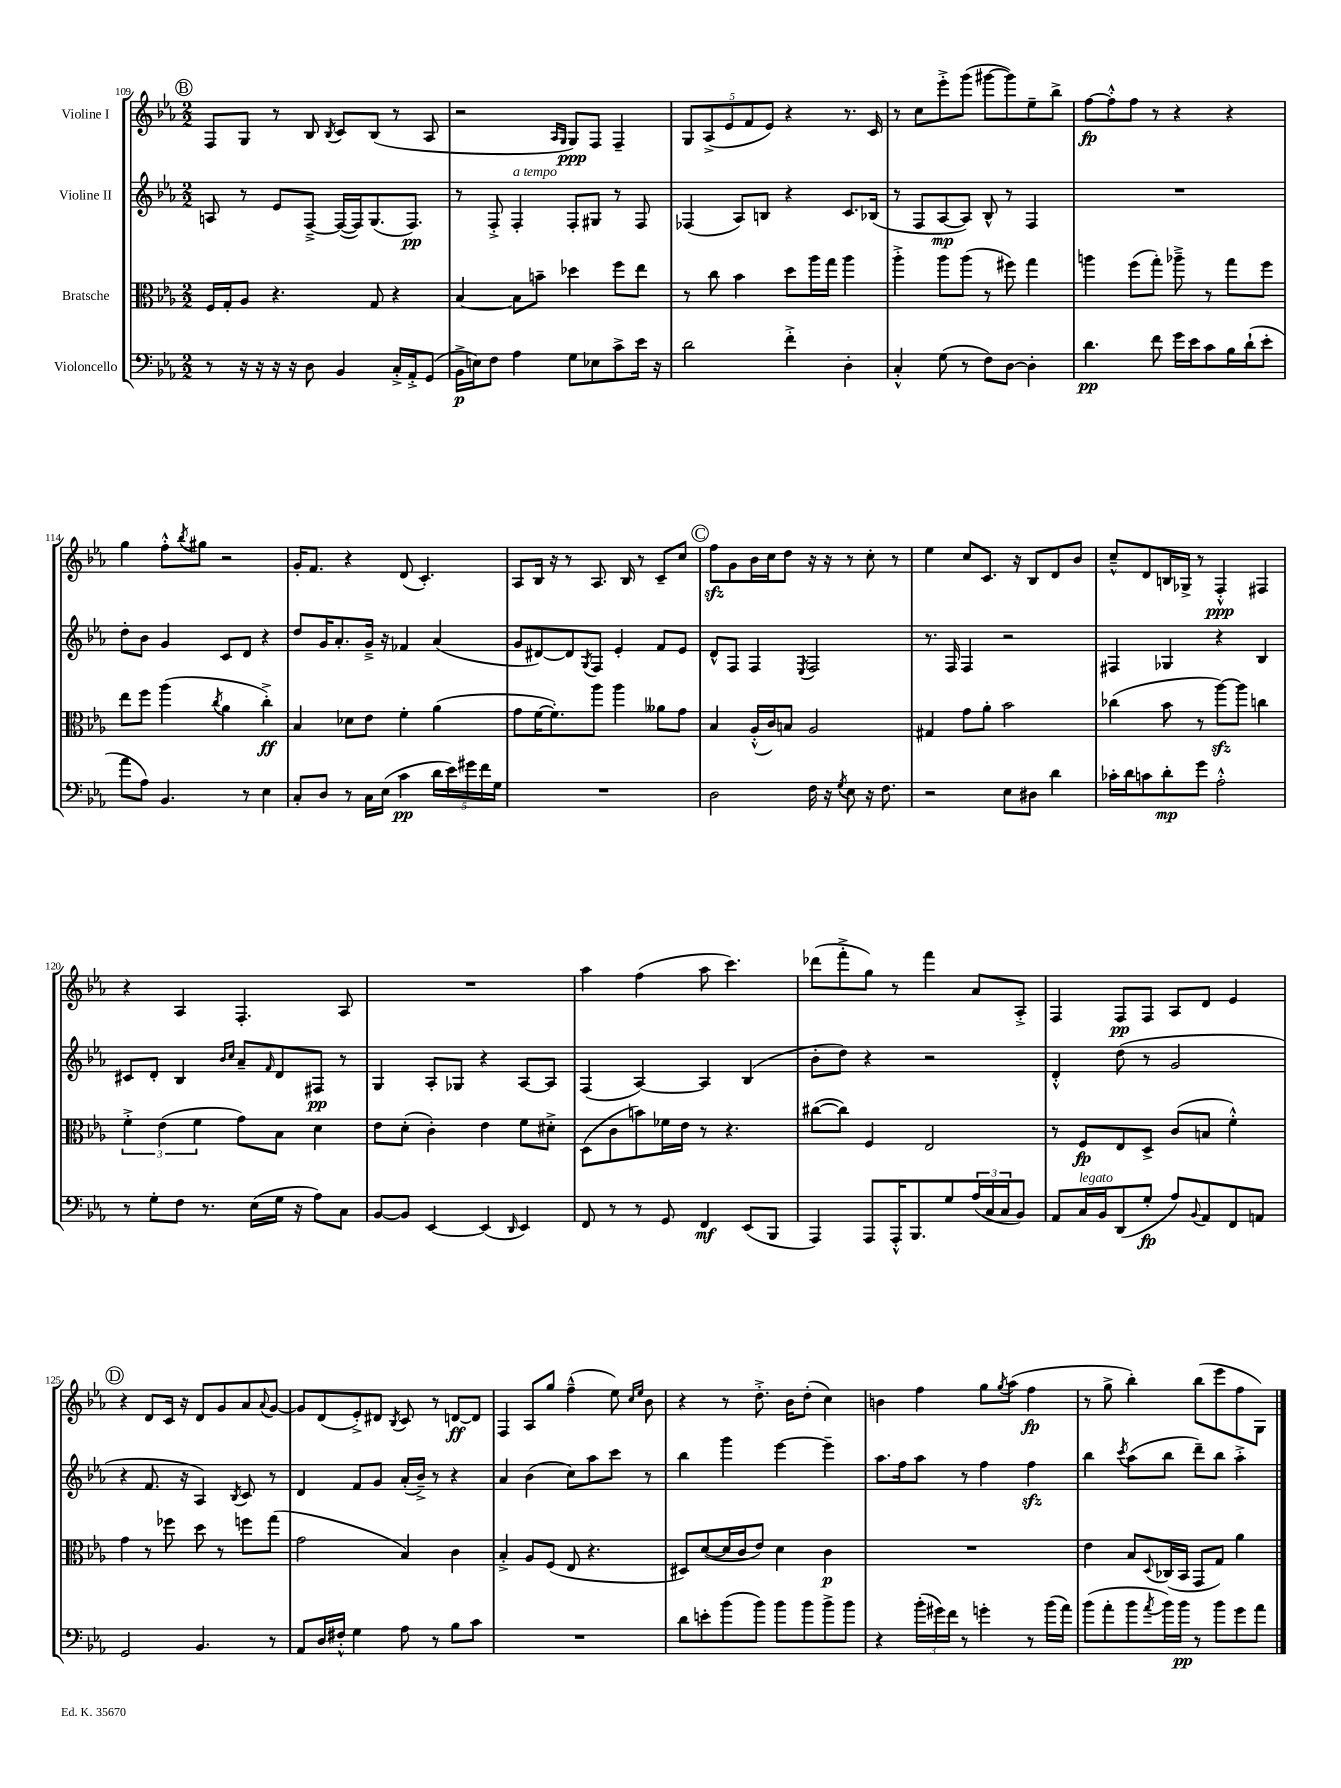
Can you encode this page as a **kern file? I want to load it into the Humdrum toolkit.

**kern	**dynam	**kern	**dynam	**kern	**dynam	**kern	**dynam
*part4	*part4	*part3	*part3	*part2	*part2	*part1	*part1
*staff4	*staff4	*staff3	*staff3	*staff2	*staff2	*staff1	*staff1
*I"Violoncello	*	*I"Bratsche	*	*I"Violine II	*	*I"Violine I	*
*clefF4	*	*clefC3	*	*clefG2	*	*clefG2	*
*k[b-e-a-]	*	*k[b-e-a-]	*	*k[b-e-a-]	*	*k[b-e-a-]	*
*M2/2	*	*M2/2	*	*M2/2	*	*M2/2	*
!!LO:REH:place=s1:t=B
=109	=109	=109	=109	=109	=109	=109	=109
8r	.	16F/LL	.	8An/	.	8F/L	.
.	.	16G'/J	.	.	.	.	.
16r	.	8A-/J	.	8r	.	8G/J	.
16r	.	.	.	.	.	.	.
16r	.	4.r	.	8e-/L	.	8r	.
16r	.	.	.	.	.	.	.
8D\	.	.	.	[8F~^/J	.	8B-/	.
.	.	.	.	.	.	8qB-/	.
4BB-/	.	.	.	(16F/LL_	.	8c/L	.
.	.	.	.	16F/J])	.	.	.
.	.	8G/	.	(8.G/	.	(8B-/J	.
16C'^/LL	.	4r	.	.	.	8r	.
16AA-'^/J	.	.	.	8.F/J)	pp	.	.
(8GG/J	.	.	.	.	.	8A-/	.
=110	=110	=110	=110	=110	=110	=110	=110
16BB-^\LL	p	[4B-/	.	8r	.	2r	.
16En\J)	.	.	.	.	.	.	.
8F\J	.	.	.	8F'^/	.	.	.
!	!	!	!	!LO:TX:a:i:t=a tempo	!	!	!
4A-\	.	8B-\L]	.	4F'/	.	.	.
.	.	8bn~\J	.	.	.	.	.
.	.	.	.	.	.	16qqA-/LL	.
.	.	.	.	.	.	16qqG/JJ	.
8G\L	.	4dd-X\	.	8F'/L	.	8G/L)	ppp
8E-X\	.	.	.	8G#X/J	.	8F/J	.
8c^\	.	8ff\L	.	8r	.	4F~/	.
16e-\Jk	.	8ee-\J	.	8F/	.	.	.
16r	.	.	.	.	.	.	.
=111	=111	=111	=111	=111	=111	=111	=111
2d\	.	8r	.	(4F-X/	.	10G/L	.
.	.	.	.	.	.	(10A-^/	.
.	.	8cc\	.	.	.	.	.
.	.	.	.	.	.	10e-/	.
.	.	4b-\	.	8A-/L)	.	.	.
.	.	.	.	.	.	10f/	.
.	.	.	.	8Bn/J	.	.	.
.	.	.	.	.	.	10e-/J)	.
4f'^\	.	8dd\L	.	4r	.	4r	.
.	.	16aa-\L	.	.	.	.	.
.	.	16gg\JJ	.	.	.	.	.
4D'\	.	4aa-\	.	8.c/L	.	8.r	.
.	.	.	.	(16B-X/Jk	.	16c/	.
=112	=112	=112	=112	=112	=112	=112	=112
4C'^^/	.	4aa-'^\	.	8r	.	8r	.
.	.	.	.	8F/L	.	8cc\L	.
(8G\	.	8aa-\L	.	[8A-/	mp	8eee-'^\	.
8r	.	(8aa-\J	.	8A-/J])	.	(8ggg\J	.
8F\L)	.	8r	.	8B-^^/	.	[8ggg#X\L	.
[8D\J	.	8ff#X\)	.	8r	.	8ggg#\])	.
4D'\]	.	4gg\	.	4F/	.	8ee-~\	.
.	.	.	.	.	.	8bb-^\J	.
=113	=113	=113	=113	=113	=113	=113	=113
4.d\	pp	4aan\	.	1r	.	[8ff\L	fp
.	.	.	.	.	.	8ff'^^\]	.
.	.	(8ff\L	.	.	.	8ff\J	.
8f\	.	8gg'\J)	.	.	.	8r	.
16g\LL	.	8aa-X~^\	.	.	.	4r	.
16e-\J	.	.	.	.	.	.	.
8c\	.	8r	.	.	.	.	.
16B-\L	.	8gg\L	.	.	.	4r	.
(16d`\J	.	.	.	.	.	.	.
8e-'\J	.	8ff\J	.	.	.	.	.
!!LO:LB:g=z
=114	=114	=114	=114	=114	=114	=114	=114
8a-\L	.	8ee-\L	.	8dd'\L	.	4gg\	.
8A-\J)	.	8ff\J	.	8b-\J	.	.	.
4.BB-/	.	(4aa-\	.	4g/	.	8ff'^^\L	.
.	.	.	.	.	.	8qbb-/	.
.	.	.	.	.	.	8gg#X\J	.
.	.	8qcc/	.	.	.	.	.
.	.	4a-\	.	8c/L	.	2r	.
8r	.	.	.	8d/J	.	.	.
4E-\	.	4cc'^\)	ff	4r	.	.	.
=115	=115	=115	=115	=115	=115	=115	=115
8C'/L	.	4B-/	.	8dd/L	.	16g'/KL	.
.	.	.	.	.	.	8.f/J	.
8D/J	.	.	.	16g/K	.	.	.
.	.	.	.	8.a-'/	.	.	.
8r	.	8d-X\L	.	.	.	4r	.
16C\LL	.	8e-\J	.	16g~^/Jk	.	.	.
(16E-\JJ	.	.	.	16r	.	.	.
4c\	pp	4f'\	.	4f-X/	.	(8d/	.
.	.	.	.	.	.	4.c'/)	.
20d\LL	.	(4a-\	.	(4a-/	.	.	.
20e-\)	.	.	.	.	.	.	.
20g#X\	.	.	.	.	.	.	.
20f\	.	.	.	.	.	.	.
20G\JJ	.	.	.	.	.	.	.
=116	=116	=116	=116	=116	=116	=116	=116
1r	.	8g\L	.	8g/L	.	8A-/L	.
.	.	[16f\K	.	[8d#X/)	.	16B-/Jk	.
.	.	8.f'\])	.	.	.	16r	.
.	.	.	.	8d#/]	.	8r	.
.	.	.	.	8qG/	.	.	.
.	.	8aa-\J	.	8F/J	.	8.A-/	.
.	.	4aa-\	.	4e-'/	.	.	.
.	.	.	.	.	.	16B-/	.
.	.	.	.	.	.	8r	.
.	.	8a--X\L	.	8f/L	.	8c~/L	.
.	.	8g\J	.	8e-/J	.	8cc/J	.
!!LO:REH:place=s1:t=C
=117	=117	=117	=117	=117	=117	=117	=117
2D\	.	4B-/	.	8d^^/L	.	8ffzz\L	.
.	.	.	.	8F/J	.	8g\	.
.	.	(16A-'^^/LL	.	4F/	.	16b-\L	.
.	.	16c/J)	.	.	.	16cc\J	.
.	.	8Bn/J	.	.	.	8dd\J	.
.	.	.	.	8qE-/	.	.	.
16F\	.	2A-/	.	2F/	.	16r	.
16r	.	.	.	.	.	16r	.
8qG/	.	.	.	.	.	.	.
8E-\	.	.	.	.	.	8r	.
16r	.	.	.	.	.	8cc'\	.
8.F\	.	.	.	.	.	.	.
.	.	.	.	.	.	8r	.
=118	=118	=118	=118	=118	=118	=118	=118
2r	.	4G#X/	.	8.r	.	4ee-\	.
.	.	.	.	16F/	.	.	.
.	.	8g\L	.	4F/	.	8cc/L	.
.	.	8a-'\J	.	.	.	8.c/J	.
8E-\L	.	2b-\	.	2r	.	.	.
.	.	.	.	.	.	16r	.
8D#X\J	.	.	.	.	.	8B-/L	.
4d\	.	.	.	.	.	8d/	.
.	.	.	.	.	.	8b-/J	.
=119	=119	=119	=119	=119	=119	=119	=119
16c-X'\LL	.	(4cc-X\	.	4F#X/	.	8cc~^^/L	.
16d\J	.	.	.	.	.	.	.
8cn\	.	.	.	.	.	8d/	.
8d'\	mp	8b-\	.	4G-X/	.	16Bn/L	.
.	.	.	.	.	.	16G-X^/JJ	.
8g\J	.	8r	.	.	.	8r	.
2A-'^^\	.	[8aa-zz\L)	.	4r	.	4F'^^/	ppp
.	.	8aa-\J]	.	.	.	.	.
.	.	4ccn\	.	4B-/	.	4F#X/	.
!!LO:LB:g=z
=120	=120	=120	=120	=120	=120	=120	=120
8r	.	6f'^\	.	8c#X/L	.	4r	.
8G'\L	.	.	.	8d'/J	.	.	.
.	.	(6e-\	.	.	.	.	.
8F\J	.	.	.	4B-/	.	4A-/	.
.	.	6f\	.	.	.	.	.
8.r	.	.	.	.	.	.	.
.	.	.	.	16qqb-/LL	.	.	.
.	.	.	.	16qqcc/JJ	.	.	.
.	.	8g\L)	.	8a-~/L	.	4.F'/	.
(16E-\LL	.	.	.	.	.	.	.
.	.	.	.	16qqf/	.	.	.
16G\JJ	.	8B-\J	.	8d/	.	.	.
16r	.	.	.	.	.	.	.
8A-\L)	.	4d\	.	8F#X/J	pp	.	.
8C\J	.	.	.	8r	.	8A-/	.
=121	=121	=121	=121	=121	=121	=121	=121
[8BB-/L	.	8e-\L	.	4G/	.	1r	.
8BB-/J]	.	(8d'\J	.	.	.	.	.
[4EE-/	.	4c'\)	.	8A-'/L	.	.	.
.	.	.	.	8G-X/J	.	.	.
(4EE-/]	.	4e-\	.	4r	.	.	.
16qqDD/	.	.	.	.	.	.	.
4EE-/)	.	8f\L	.	[8A-/L	.	.	.
.	.	8d#X'^\J	.	8A-/J]	.	.	.
=122	=122	=122	=122	=122	=122	=122	=122
8FF/	.	(8D\L	.	(4F/	.	4aa-\	.
8r	.	8c\	.	.	.	.	.
8r	.	8bn\)	.	[4A-/)	.	(4ff\	.
8GG/	.	16f-X\L	.	.	.	.	.
.	.	16e-\JJ	.	.	.	.	.
4FF/	mf	8r	.	4A-/]	.	8aa-\	.
.	.	4.r	.	.	.	4.ccc\)	.
(8EE-/L	.	.	.	(4B-/	.	.	.
8BBB-/J	.	.	.	.	.	.	.
=123	=123	=123	=123	=123	=123	=123	=123
4AAA-/)	.	([8cc#X\L	.	8b-'\L	.	(8ddd-X\L	.
.	.	8cc#\J])	.	8dd\J)	.	8fff'^\	.
8AAA-/L	.	4F/	.	4r	.	8gg\J)	.
16AAA-'^^/K	.	.	.	.	.	8r	.
8.BBB-/	.	.	.	.	.	.	.
.	.	2E-/	.	2r	.	4fff\	.
8G/	.	.	.	.	.	.	.
(24A-/L	.	.	.	.	.	8a-/L	.
24C/	.	.	.	.	.	.	.
24C/J	.	.	.	.	.	.	.
8BB-/J)	.	.	.	.	.	8A-'^/J	.
=124	=124	=124	=124	=124	=124	=124	=124
8AA-/L	.	8r	.	4d'^^/	.	4F/	.
!LO:TX:a:i:t=legato	!	!	!	!	!	!	!
16C/L	.	8F/L	fp	.	.	.	.
16BB-/J	.	.	.	.	.	.	.
(8DD/	.	8E-/	.	(8dd\	.	8F/L	pp
8G'/J	fp	8D^/J	.	8r	.	8F/J	.
8A-/L)	.	(8c/L	.	2g/	.	8A-/L	.
8qqBB-/	.	.	.	.	.	.	.
8AA-/	.	8Bn/J	.	.	.	8d/J	.
8FF/	.	4f'^^\)	.	.	.	4e-/	.
8AAn/J	.	.	.	.	.	.	.
!!LO:LB:g=z
!!LO:REH:place=s1:t=D
=125	=125	=125	=125	=125	=125	=125	=125
2GG/	.	4g\	.	4r	.	4r	.
.	.	8r	.	8.f/	.	8d/L	.
.	.	8ff-X\	.	.	.	16c/Jk	.
.	.	.	.	16r	.	16r	.
4.BB-/	.	8dd\	.	4A-/)	.	8d/L	.
.	.	8r	.	.	.	8g/	.
.	.	.	.	8qB-/	.	.	.
.	.	8ffn\L	.	8c/	.	8a-/	.
.	.	.	.	.	.	8qqa-/	.
8r	.	(8gg\J	.	8r	.	[8g/J	.
=126	=126	=126	=126	=126	=126	=126	=126
8AA-/L	.	2g\	.	4d/	.	8g/L]	.
16D/L	.	.	.	.	.	(8d/	.
16F#X'^^/JJ	.	.	.	.	.	.	.
4G\	.	.	.	8f/L	.	8e-'^/)	.
.	.	.	.	8g/J	.	8d#X/J	.
.	.	.	.	.	.	8qB-/	.
8A-\	.	4B-/)	.	(16a-'/LL	.	8c/	.
.	.	.	.	16b-~^/JJ)	.	.	.
8r	.	.	.	8r	.	8r	.
8B-\L	.	4c\	.	4r	.	[8dn/L	ff
8c\J	.	.	.	.	.	8d/J]	.
=127	=127	=127	=127	=127	=127	=127	=127
1r	.	4B-'^/	.	4a-/	.	4F/	.
.	.	8A-/L	.	(4b-\	.	8A-/L	.
.	.	(8F/J	.	.	.	8gg/J	.
.	.	8E-/	.	8cc\L)	.	(4ff~^^\	.
.	.	4.r	.	8aa-\	.	.	.
.	.	.	.	8ccc\J	.	8ee-\)	.
.	.	.	.	.	.	16qqcc/LL	.
.	.	.	.	.	.	16qqee-/JJ	.
.	.	.	.	8r	.	8b-\	.
=128	=128	=128	=128	=128	=128	=128	=128
8d\L	.	8D#X/L)	.	4bb-\	.	4r	.
8en'\	.	([8d/	.	.	.	.	.
(8b-\	.	16d/L]	.	4ggg\	.	8r	.
.	.	16c/J	.	.	.	.	.
8b-\J)	.	8e-/J)	.	.	.	8.dd'^\	.
8b-\L	.	4d\	.	[4eee-\	.	.	.
.	.	.	.	.	.	16b-\KL	.
8b-\	.	.	.	.	.	(8dd'\J	.
8b-^\	.	4c\	p	4eee-~\]	.	4cc\)	.
8b-\J	.	.	.	.	.	.	.
=129	=129	=129	=129	=129	=129	=129	=129
4r	.	1r	.	8.aa-\L	.	4bn\	.
.	.	.	.	16ff\k	.	.	.
(24b-'\LL	.	.	.	8aa-\J	.	4ff\	.
24g#X\)	.	.	.	.	.	.	.
24f\JJ	.	.	.	.	.	.	.
8r	.	.	.	8r	.	.	.
4gn'\	.	.	.	4ff\	.	8gg\L	.
.	.	.	.	.	.	8qgg/	.
.	.	.	.	.	.	(8aa-\J	.
8r	.	.	.	4ffzz\	.	4ff\	fp
(16b-\LL	.	.	.	.	.	.	.
16a-\JJ)	.	.	.	.	.	.	.
=130	=130	=130	=130	=130	=130	=130	=130
(8b-\L	.	4e-\	.	4bb-\	.	8r	.
8a-'\	.	.	.	.	.	8gg^\	.
.	.	.	.	8qccc/	.	.	.
8b-\	.	8B-/L	.	(8aa-\L	.	4bb-'\)	.
8qa-/	.	8qqD/	.	.	.	.	.
16b-\L)	.	(16C-X/L	.	8bb-\J	.	.	.
16b-\JJ	pp	16BB-/JJ	.	.	.	.	.
8r	.	8GG/L	.	8ddd~\L)	.	(8bb-\L	.
8b-\L	.	8G/J)	.	8bb-\J	.	8eee-\	.
8g\	.	4a-\	.	4aa-'^\	.	8ff\	.
8a-\J	.	.	.	.	.	8G\J)	.
==	==	==	==	==	==	==	==
*-	*-	*-	*-	*-	*-	*-	*-
